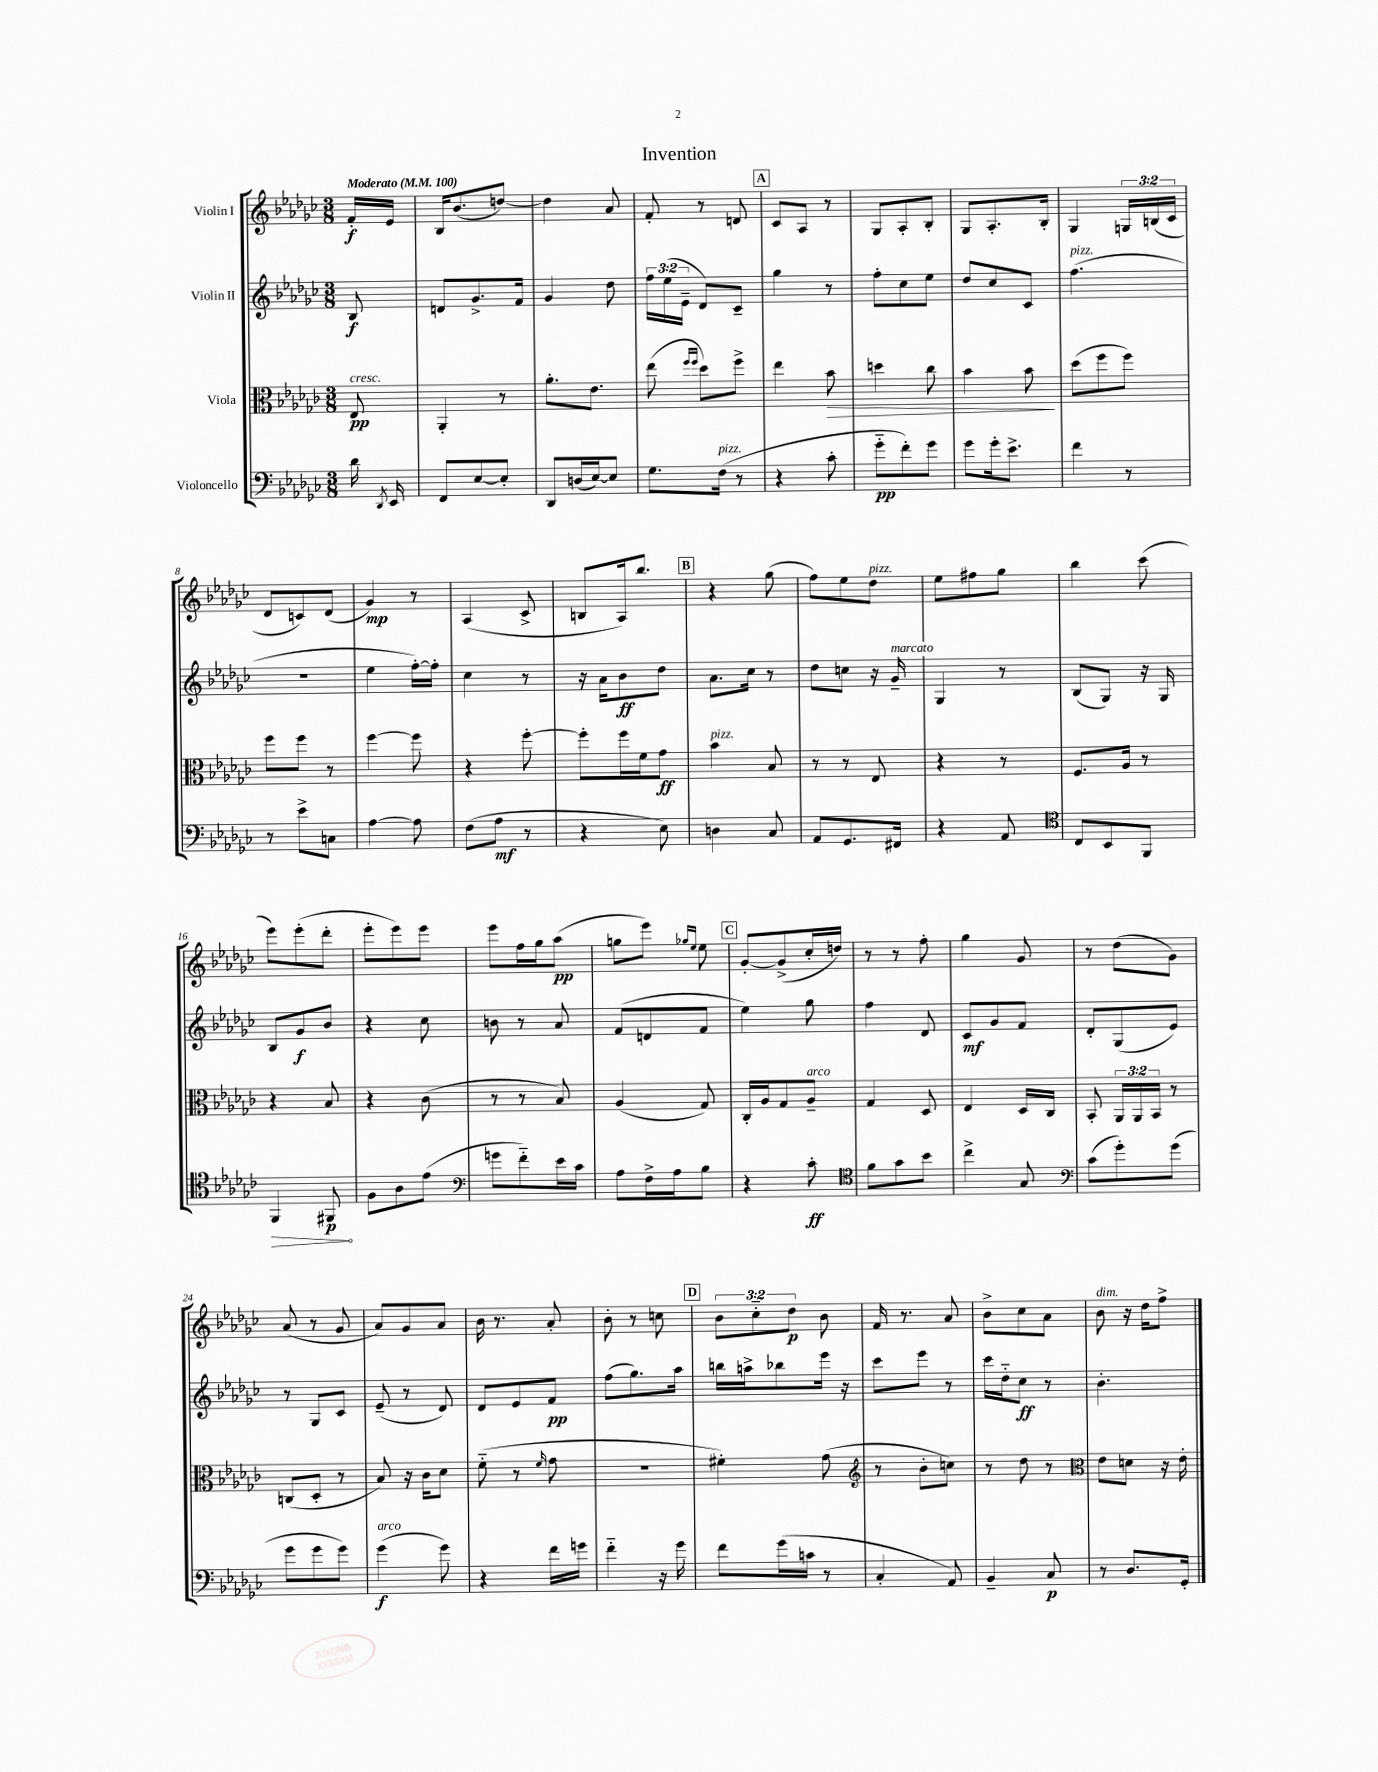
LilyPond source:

\header { title = "Invention" }
<<
\new StaffGroup <<
\new Staff = "s0" \with { instrumentName = "Violin I" } {
    \clef treble \key ges \major \numericTimeSignature \time 3/8 \override Staff.TupletNumber.text = #tuplet-number::calc-fraction-text \partial 8 \tempo "Moderato" 4 = 100
    \autoBeamOff f'16[-.\f ees'16] |
    bes16[ bes'8.( d''8]~) |
    d''4 aes'8 |
    f'8-. r8 d'8 |
    \mark \markup { \box "A" } ces'8[ aes8] r8 |
    ges8[ aes8-. bes8]-. |
    ges8[ aes8.-. bes16]-. |
    ges4 \tuplet 3/2 { g16[ b16( ces'16] } |
    des'8[ c'8) des'8]( |
    ges'4\mp) r8 |
    aes4( ces'8-> |
    b8[ aes16) bes''8.] |
    \mark \markup { \box "B" } r4 ges''8( |
    f''8[) ees''8 des''8]^\markup { \italic "pizz." } |
    ees''8[ fis''8 ges''8] |
    bes''4 ces'''8( |
    ees'''8[) ees'''8-.( des'''8]-. |
    ees'''8[-. ees'''8) ees'''8] |
    ees'''8[ f''16 ges''16 aes''8]\pp( |
    g''8[ ees'''8]) \grace { ges''16[ ees''16] } ees''8 |
    \mark \markup { \box "C" } ges'8[~-. ges'8->( ces''16-. d''16]) |
    r8 r8 f''8-. |
    ges''4 ges'8 |
    r8 des''8[( ges'8]) |
    aes'8( r8 ges'8 |
    aes'8[) ges'8 aes'8] |
    bes'16 r8. aes'8-. |
    bes'8-. r8 c''8 |
    \mark \markup { \box "D" } \tuplet 3/2 { bes'8[ ces''8-_ des''8]\p } bes'8 |
    f'16 r8. aes'8 |
    bes'8[-> ces''8 aes'8] |
    bes'8^\markup { \italic "dim." } r16 des''16[ f''8]-> \bar "|." |
}
\new Staff = "s1" \with { instrumentName = "Violin II" } {
    \clef treble \key ges \major \numericTimeSignature \time 3/8 \override Staff.TupletNumber.text = #tuplet-number::calc-fraction-text \partial 8
    \autoBeamOff bes8\f |
    d'8[ ges'8.-> f'16] |
    ges'4 des''8 |
    \tuplet 3/2 { f''16[ ees''16( ees'16]-- } des'8[) ces'8]-- |
    \mark \markup { \box "A" } ges''4 r8 |
    f''8[-. ces''8 ees''8] |
    des''8[ ces''8 ces'8] |
    f''4.^\markup { \italic "pizz." }( |
    R4. |
    ees''4 f''16[~-.) f''16]-. |
    ces''4 r8 |
    r16 aes'16[ bes'8\ff des''8] |
    \mark \markup { \box "B" } aes'8.[ ces''16] r8 |
    des''8[ c''8] r16 ges'16--^\markup { \italic "marcato" } |
    ges4 r8 |
    bes8[( ges8]) r16 ges16 |
    bes8[ ges'8\f bes'8] |
    r4 ces''8 |
    b'8 r8 aes'8 |
    f'8[( d'8 f'8] |
    \mark \markup { \box "C" } ees''4) ges''8 |
    f''4 des'8 |
    ces'8[\mf ges'8 f'8] |
    des'8[-. ges8( ees'8]) |
    r8 ges8[ ces'8] |
    ees'8--( r8 des'8) |
    des'8[ ees'8 f'8]\pp |
    f''8[( ges''8.) aes''16] |
    \mark \markup { \box "D" } b''16[ a''16-> bes''8 ees'''16] r16 |
    ces'''8[ ees'''8] r8 |
    ces'''16[ des''16-_ ces''8]\ff r8 |
    bes'4.-. \bar "|." |
}
\new Staff = "s2" \with { instrumentName = "Viola" } {
    \clef alto \key ges \major \numericTimeSignature \time 3/8 \override Staff.TupletNumber.text = #tuplet-number::calc-fraction-text \partial 8
    \autoBeamOff ees8\pp^\markup { \italic "cresc." } |
    aes,4-. r8 |
    aes'8.[-. ees'8.] |
    ees''8( \grace { f''16[ f''16] } des''8[) f''8]-> |
    \mark \markup { \box "A" } ees''4 bes'8\> |
    d''4 ces''8 |
    bes'4 bes'8\! |
    des''8[( f''8 f''8]) |
    f''8[ f''8] r8 |
    f''4~ f''8 |
    r4 f''8~-. |
    f''8[-. f''16 f'16 ges'8]\ff |
    \mark \markup { \box "B" } bes'4^\markup { \italic "pizz." } bes8 |
    r8 r8 ees8 |
    r4 r8 |
    f8.[ aes16] r8 |
    r4 bes8 |
    r4 ces'8( |
    r8 r8 bes8) |
    aes4( ges8) |
    \mark \markup { \box "C" } ces16[-. aes16 ges8 aes8]--^\markup { \italic "arco" } |
    ges4 des8 |
    ees4 des16[ ces16] |
    bes,8-. \tuplet 3/2 { aes,16[ aes,16 bes,16] } r8 |
    c8[( des8]-. r8 |
    bes8) r16 ces'16[ des'8] |
    f'8-_( r8 \grace { f'16 } ges'8 |
    R4. |
    \mark \markup { \box "D" } fis'4-.) ges'8( |
    \clef treble r8 bes'8[-. c''8]) |
    r8 des''8 r8 |
    \clef alto ees'8[ d'8] r16 ees'16-. \bar "|." |
}
\new Staff = "s3" \with { instrumentName = "Violoncello" } {
    \clef bass \key ges \major \numericTimeSignature \time 3/8 \partial 8
    \autoBeamOff des'16 \acciaccatura { des,8 } ees,16 |
    f,8[ ees8~ ees8]-. |
    des,8[ d16( ees16~) ees8] |
    ges8.[ f16]^\markup { \italic "pizz." }( r8 |
    \mark \markup { \box "A" } r4 ces'8-. |
    ges'8[-_\pp f'8-.) ges'8] |
    ges'8[ ges'16-. ees'8.]-> |
    f'4 r8 |
    r8 ees'8[-> c8] |
    aes4~ aes8 |
    f8[( aes8]\mf r8 |
    r4 ees8) |
    \mark \markup { \box "B" } d4 ces8 |
    aes,8[ ges,8. fis,16] |
    r4 aes,8 |
    \clef tenor ces8[ bes,8 f,8] |
    \once \override Hairpin.circled-tip = ##t f,4\> fis,8\p\! |
    f8[ aes8 ees'8]( |
    \clef bass g'8[ f'8-_) ees'16 ces'16] |
    aes8[ f16-> aes16 bes8] |
    \mark \markup { \box "C" } r4 ces'8-.\ff |
    \clef tenor f'8[ ges'8 bes'8] |
    ces''4-> ges8 |
    \clef bass ces'8[( ges'8-.) ges'8]( |
    ges'8[ ges'8 ges'8]) |
    ges'4\f^\markup { \italic "arco" }( ges'8) |
    r4 f'16[ g'16] |
    f'4-_ r16 ges'16 |
    \mark \markup { \box "D" } f'8[ ges'16( c'16] r8 |
    ces4-. aes,8) |
    bes,4-- ces8\p |
    r8 des8.[ ges,16]-. \bar "|." |
}
>>
>>
